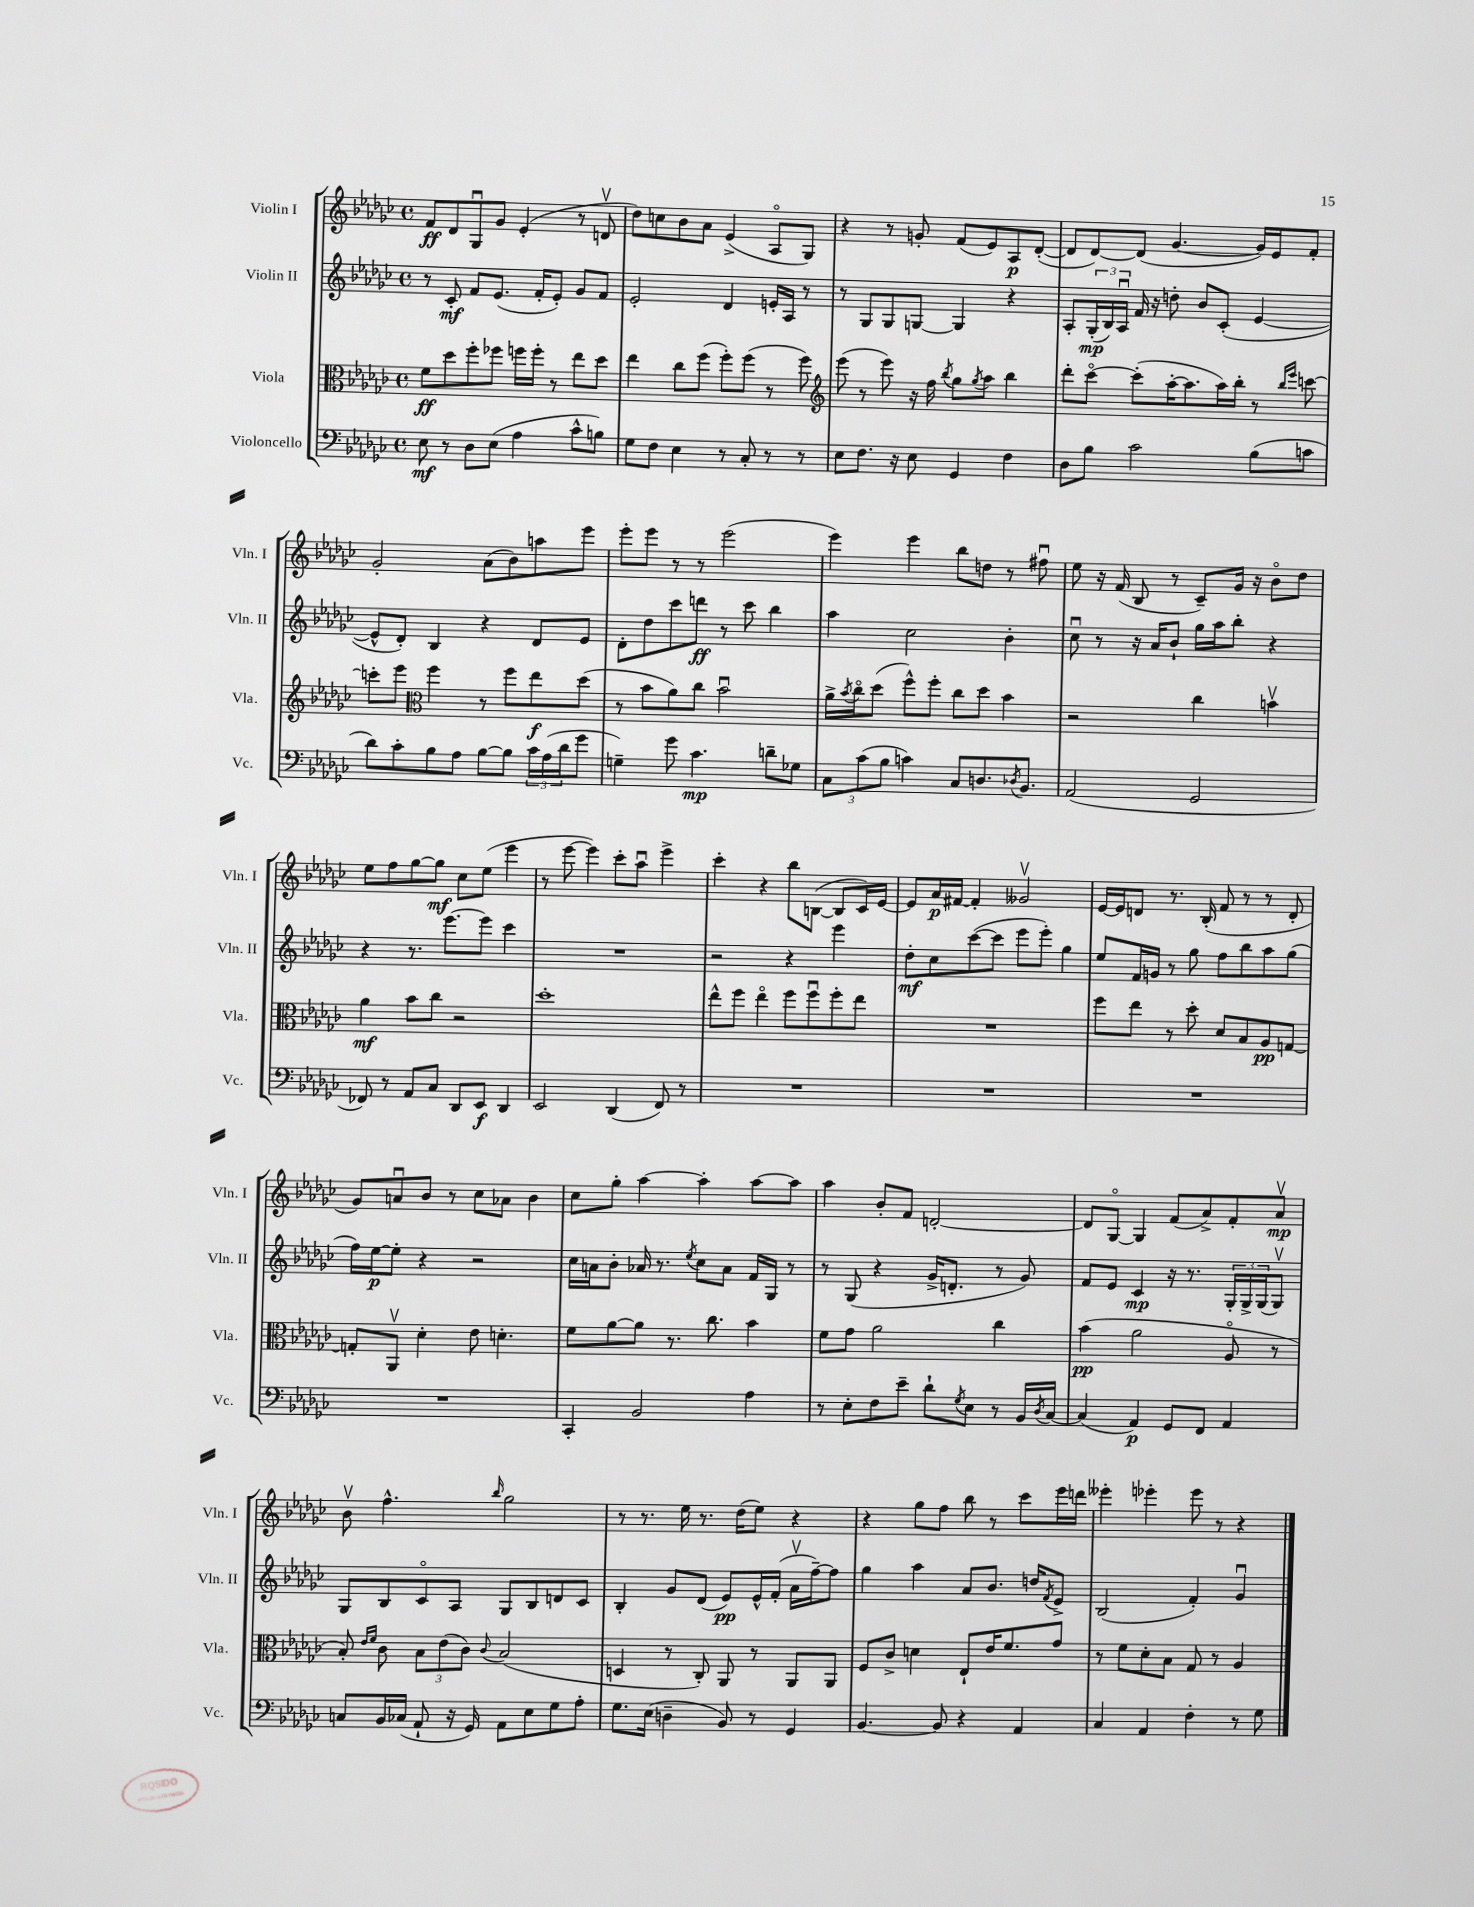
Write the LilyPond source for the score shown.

<<
\new StaffGroup <<
\new Staff = "s0" \with { instrumentName = "Violin I" shortInstrumentName = "Vln. I" } {
    \clef treble \key ges \major \defaultTimeSignature \time 4/4
    f'8\ff des'8 ges8\downbow ges'8 ees'4-.( r8 d'8\upbow |
    des''8) c''8 bes'8 aes'8 ees'4->( aes8\flageolet ges8) |
    r4 r8 g'8-. f'8( ees'8) aes8\p des'8~-.( |
    des'8 des'8~) des'8( ges'4.~ ges'16) ees'16 f'8-. |
    ges'2-. aes'8( bes'8) a''8 ees'''8 |
    ees'''8-. ees'''8 r8 r8 ees'''2( |
    ees'''4) ees'''4 bes''8 d''8 r8 fis''8\downbow |
    ees''8 r16 f'16( bes8 r8 ces'8--) ges'16 r16 bes'8\flageolet des''8 |
    ees''8 f''8 ges''8~ ges''8\mf ces''8 ees''8( ees'''4 |
    r8 ees'''8~ ees'''4) ces'''8-. aes''8\downbow ees'''4-> |
    ces'''4-. r4 bes''8 b8~( b8 ces'16) ees'16~ |
    ees'8 aes'16\p fis'16~ fis'4-. geses'2\upbow |
    ees'16~ ees'16 d'8 r8. bes16-.( f'8 r8 r8 d'8-. |
    ges'8) a'8\downbow bes'8 r8 ces''8 aes'8 bes'4 |
    ces''8 ges''8-. aes''4~ aes''4-. aes''8~ aes''8 |
    aes''4 bes'8-. f'8 d'2~-. |
    d'8 ges8~\flageolet ges4 f'8( aes'8->) f'8-. aes'8\upbow\mp |
    bes'8\upbow f''4.-^ \grace { bes''16 } ges''2 |
    r8 r8. ees''16 r8. des''16( ees''8) r4 |
    r4 ges''8 f''8 bes''8 r8 ces'''8 ees'''16 d'''16 |
    eeses'''4-. ees'''4-. ees'''8 r8 r4 \bar "|." |
}
\new Staff = "s1" \with { instrumentName = "Violin II" shortInstrumentName = "Vln. II" } {
    \clef treble \key ges \major \defaultTimeSignature \time 4/4
    r8 ces'8-.\mf f'8 ees'8.( f'16-. ees'8-.) ges'8 f'8 |
    ees'2-. des'4 e'16-. aes16 r8 |
    r8 ges8 ges8 g8~ g4 r4 |
    aes8-. \tuplet 3/2 { ges16-.\mp( bes16) aes16\downbow } f'16 r16 d''8-. bes'8 ces'8-.( ees'4~ |
    ees'8-^ des'8-.) bes4 r4 des'8 ees'8 |
    des'8-. des''8 ces'''8 d'''8\ff r8 ces'''8 bes''4 |
    aes''4 ces''2 bes'4-. |
    ces''8\downbow r8 r16 aes'16 bes'8-! ges''16 aes''16 bes''8-. r4 |
    r4 r8. ees'''8.~ ees'''8 ces'''4 |
    R1 |
    r2 r4 ees'''4 |
    des''8-.\mf ces''8 ces'''8~( ces'''8 ees'''8 ees'''8-.) ges''4 |
    ees''8 f'16 g'16 r8 ges''8 f''8 bes''8 aes''8 ges''8( |
    f''16) ees''16~\p ees''8-. r4 r2 |
    ces''16 a'16 bes'8-. aes'16 r8. \acciaccatura { ees''8 } ces''8 aes'8 f'16 ges16 r8 |
    r8 ges8( r4 ges'16-> d'8.-. r8 ges'8) |
    f'8 ees'8 ces'4\mp r16 r8. \tuplet 3/2 { ges16-. ges16-> ges16( } ges8\upbow) |
    ges8 bes8 ces'8\flageolet aes8 ges8 bes8 d'8 ces'8 |
    bes4-. ges'8 des'8( ees'8\pp) ees'16-^ f'16-.( aes'16\upbow f''16~--) f''8 |
    ges''4 aes''4 aes'8 bes'8. d''16 \acciaccatura { f'8 } ees'8-> |
    bes2( f'4-.) ges'4\downbow \bar "|." |
}
\new Staff = "s2" \with { instrumentName = "Viola" shortInstrumentName = "Vla." } {
    \clef alto \key ges \major \defaultTimeSignature \time 4/4
    f'8\ff des''8 f''8-. fes''8 f''16 f''16-. r8 ees''8 des''8 |
    ees''4 ces''8 f''8( f''8-.) f''8( r8 f''8) |
    \clef treble ees'''8( r8 ees'''8) r16 f''16 \acciaccatura { bes''8 } ges''8 \acciaccatura { ges''8 } aes''8 bes''4 |
    des'''8-. ces'''8~\flageolet ces'''8-.( aes''16~-. aes''8. aes''16) bes''16-. r8 \grace { bes''16 ees'''16 } c'''8~ |
    c'''8-. ees'''8 \clef alto f''4 r8 f''8 ees''8\f des''8( |
    r8 bes'8 aes'8) ces''8 bes'2\downbow |
    aes'16-> \acciaccatura { bes'8 } ces''16\flageolet des''8( f''8-^) f''8-. ces''8 des''8 bes'4 |
    r2 ces''4 b'4\upbow |
    aes'4\mf bes'8 ces''8 r2 |
    des''1-. |
    ees''8-^ f''8 ees''4\flageolet f''8 f''8\downbow f''8-. ees''8 |
    R1 |
    f''8 ees''8 r8 des''8-. des'8 bes8 aes8\pp g8~ |
    g8-. aes,8\upbow des'4-. ees'8 d'4.-. |
    f'8 aes'8~ aes'8 r8. ces''8. bes'4 |
    f'8 ges'8 aes'2 ces''4 |
    bes'4\pp( aes'2 aes8\flageolet r8 |
    bes8-.) \grace { ees'16 f'16 } ces'8 \tuplet 3/2 { bes8 ees'8( ces'8) } \appoggiatura { ces'8 } bes2( |
    d4 r8 ces8-.) aes,8 r8 aes,8 aes,8 |
    f8 ces'8-> d'4 ees8-! ees'16 f'8. ges'8 |
    r8 f'8 des'8-. bes8 ges8 r8 aes4 \bar "|." |
}
\new Staff = "s3" \with { instrumentName = "Violoncello" shortInstrumentName = "Vc." } {
    \clef bass \key ges \major \defaultTimeSignature \time 4/4
    ees8\mf r8 des8 ees8( aes4 ces'8-^ b8) |
    ges8 f8 ees4 r8 ces8-. r8 r8 |
    ees8 f8. r16 ees8 ges,4 f4 |
    des8 bes8 ces'2 bes8( c'8 |
    des'8) ces'8-. bes8 aes8 bes8~ bes8 \tuplet 3/2 { ces'16 aes16( des'16 } ges'8 |
    g4--) ges'8 ces'4.\mp d'8-- ges8 |
    \tuplet 3/2 { ces8 ces'8( bes8 } c'4) ces8 d8. \acciaccatura { des8 } bes,8. |
    aes,2( ges,2 |
    fes,8) r8 aes,8 ces8 des,8 ees,8\f des,4 |
    ees,2 des,4( f,8) r8 |
    R1 |
    R1 |
    R1 |
    R1 |
    ces,4-. bes,2 aes4 |
    r8 ees8-. f8 ees'8-- des'8-! \acciaccatura { ges8 } ees8 r8 bes,16 \acciaccatura { des8 } ces16~ |
    ces4( aes,4\p) ges,8 f,8 aes,4 |
    c8 bes,16 ces16( aes,8-! r16 ges,16) aes,8 ees8 ges8 aes8-. |
    ges8. ees16( d4-- bes,8) r8 ges,4 |
    bes,4.~ bes,8 r4 aes,4 |
    ces4 aes,4 f4-. r8 ges8 \bar "|." |
}
>>
>>
\layout { \context { \Score \remove "Bar_number_engraver" } }
